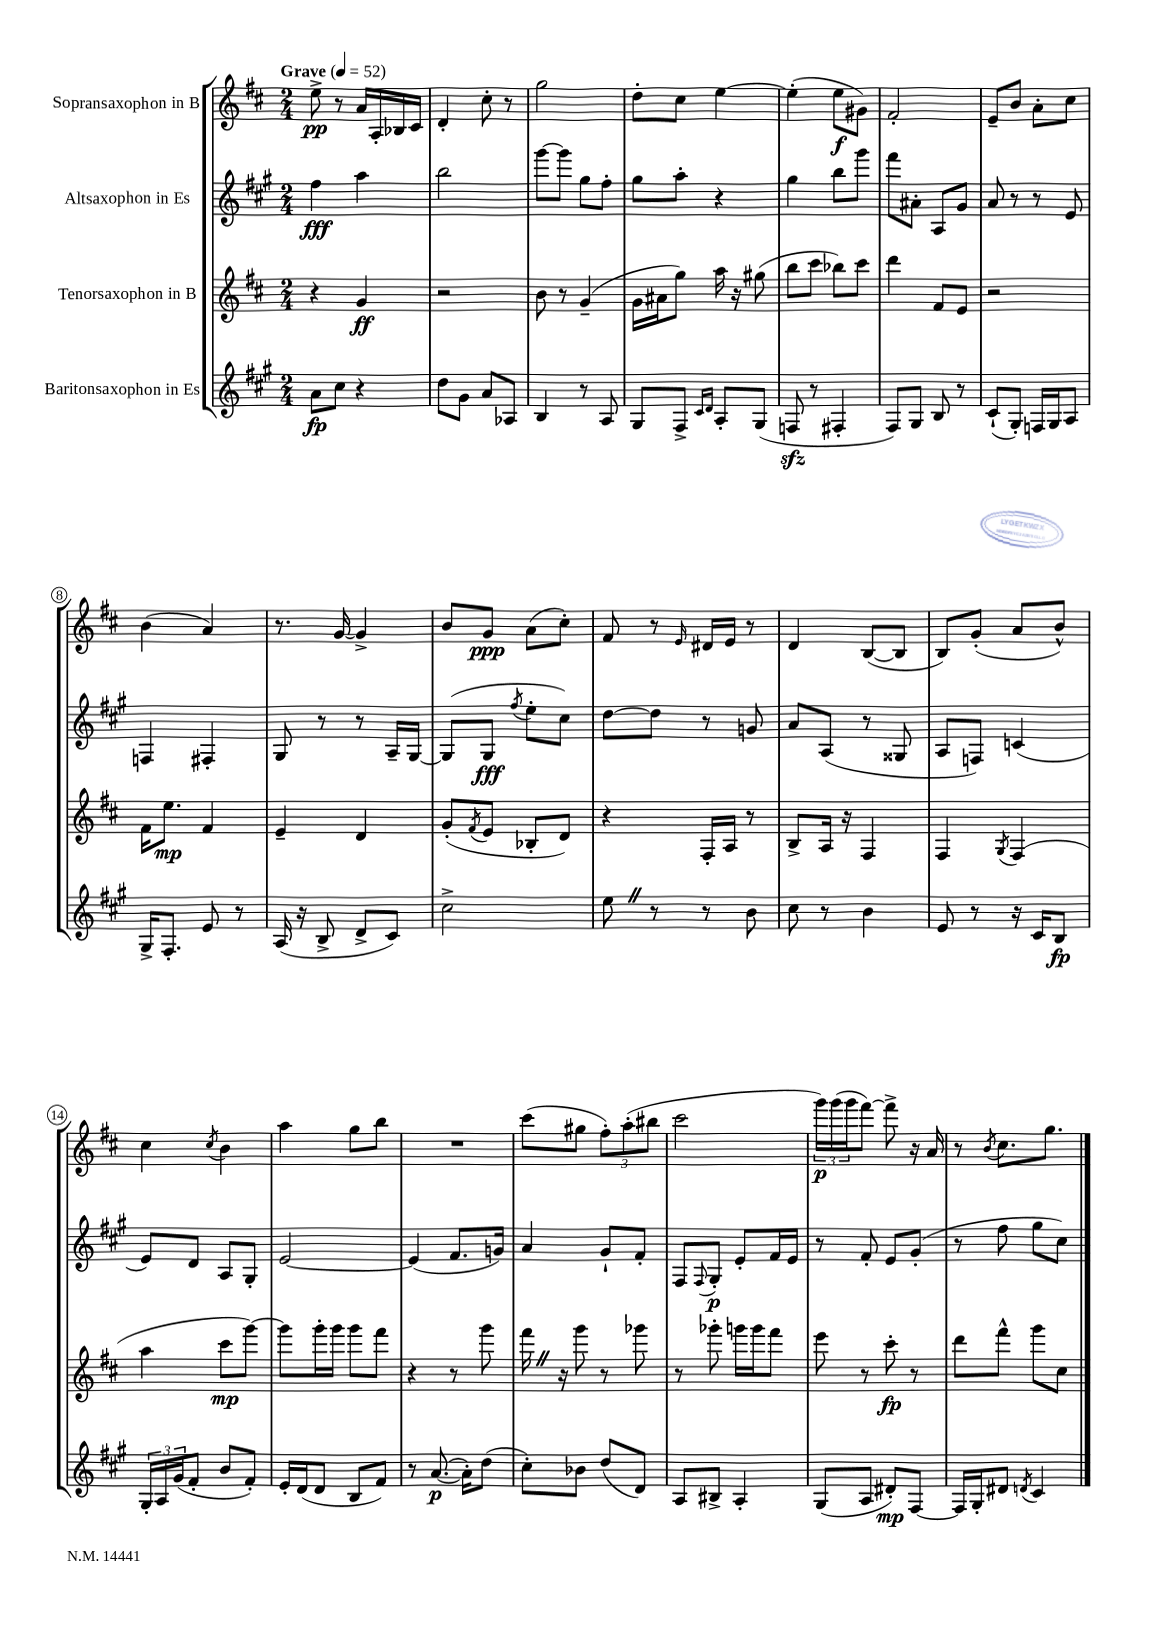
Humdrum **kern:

**kern	**kern	**kern	**kern
*staff4	*staff3	*staff2	*staff1
*clefG2	*clefG2	*clefG2	*clefG2
*k[f#c#g#]	*k[f#c#]	*k[f#c#g#]	*k[f#c#]
*M2/4	*M2/4	*M2/4	*M2/4
*MM52	*MM52	*MM52	*MM52
8a	4r	4ff#	8ee^
8cc#	.	.	8r
4r	4g	4aa	16a
.	.	.	16A'
.	.	.	16B-
.	.	.	16c#
=	=	=	=
8dd	2r	2bb	4d'
8g#	.	.	.
8a	.	.	8cc#'
8A-	.	.	8r
=	=	=	=
4B	8b	[8ggg#	2gg
.	8r	8ggg#]	.
8r	(4g~	8gg#	.
8A	.	8ff#'	.
=	=	=	=
8G#	16g	8gg#	8dd'
.	16a#	.	.
8F#^	8gg)	8aa'	8cc#
16qqc#	.	.	.
16qqd	.	.	.
8A'	16aa	4r	[4ee
.	16r	.	.
(8G#	(8gg#	.	.
=	=	=	=
8F	8bb	4gg#	(4ee']
8r	8ccc#	.	.
4F#'	8bb-)	8bb	8ee
.	8ccc#	8ggg#	8g#)
=	=	=	=
8F#)	4ddd	8fff#	2f#'
8G#	.	8a#'	.
8B	8f#	8A	.
8r	8e	8g#	.
=	=	=	=
(8c#`	2r	8a	8e~
8G#')	.	8r	8b
16F	.	8r	8a'
16G#	.	.	.
8A	.	8e	8cc#
=	=	=	=
16G#^	16f#	4F	(4b
8.F#'	8.ee	.	.
8e	4f#	4F#'	4a)
8r	.	.	.
=	=	=	=
(16A	4e~	8G#	8.r
16r	.	.	.
8B^	.	8r	.
.	.	.	[16g
8d^	4d	8r	4g^]
8c#)	.	16A~	.
.	.	[16G#	.
=	=	=	=
2cc#^	(8g'	(8G#]	8b
.	8qf#	.	.
.	8e	8G#	8g
.	.	8qff#	.
.	8B-'	8ee'	(8a
.	8d)	8cc#)	8cc#')
=	=	=	=
8ee	4r	[8dd	8f#
8r	.	8dd]	8r
.	.	.	16qqe
8r	16F#'	8r	16d#
.	16A	.	16e
8b	8r	8g	8r
=	=	=	=
8cc#	8B^	8a	4d
8r	16A	(8A	.
.	16r	.	.
4b	4F#	8r	([8B
.	.	8G##	8B]
=	=	=	=
8e	4F#	8A	8B)
8r	.	8F)	(8g'
.	8qG	.	.
16r	(4F#	(4c	8a
16c#	.	.	.
8B	.	.	8b^^)
=	=	=	=
24G#'	4aa	8e)	4cc#
24A	.	.	.
(24g#	.	.	.
8f#'	.	8d	.
.	.	.	8qcc#
8b	8ccc#	8A	4b
8f#')	[8ggg)	8G#'	.
=	=	=	=
16e'	8ggg]	[2e	4aa
(16d	.	.	.
8d	16ggg'	.	.
.	16ggg	.	.
8B	8ggg	.	8gg
8f#)	8fff#	.	8bb
=	=	=	=
8r	4r	(4e]	2r
([8.a	.	.	.
.	8r	8.f#	.
16a'])	.	.	.
(8dd	8ggg	.	.
.	.	16g)	.
=	=	=	=
8cc#')	16fff#	4a	(8ccc#
.	16r	.	.
8b-	8ggg	.	8gg#
(8dd	8r	8g#`	12ff#')
.	.	.	(12aa'
8d)	8ggg-	8f#'	.
.	.	.	12bb#
=	=	=	=
8A	8r	8F#	2ccc#
.	.	8qqF#	.
8B#^	8ggg-'	8G#'	.
4A'	16ggg	8e'	.
.	16ggg	.	.
.	8fff#	16f#	.
.	.	16e	.
=	=	=	=
(8G#	8eee	8r	24ggg)
.	.	.	(24ggg
.	.	.	24ggg
8A	8r	8f#'	[8fff#)
8d#')	8ccc#'	8e	8fff#^]
[8F#	8r	(8g#'	16r
.	.	.	16a
=	=	=	=
16F#]	8ddd	8r	8r
16G#'	.	.	.
.	.	.	8qb
8d#	8fff#^^	8ff#	8.cc#
8qd	.	.	.
4c#	8ggg	8gg#	.
.	.	.	8.gg
.	8cc#	8cc#)	.
==	==	==	==
*-	*-	*-	*-
